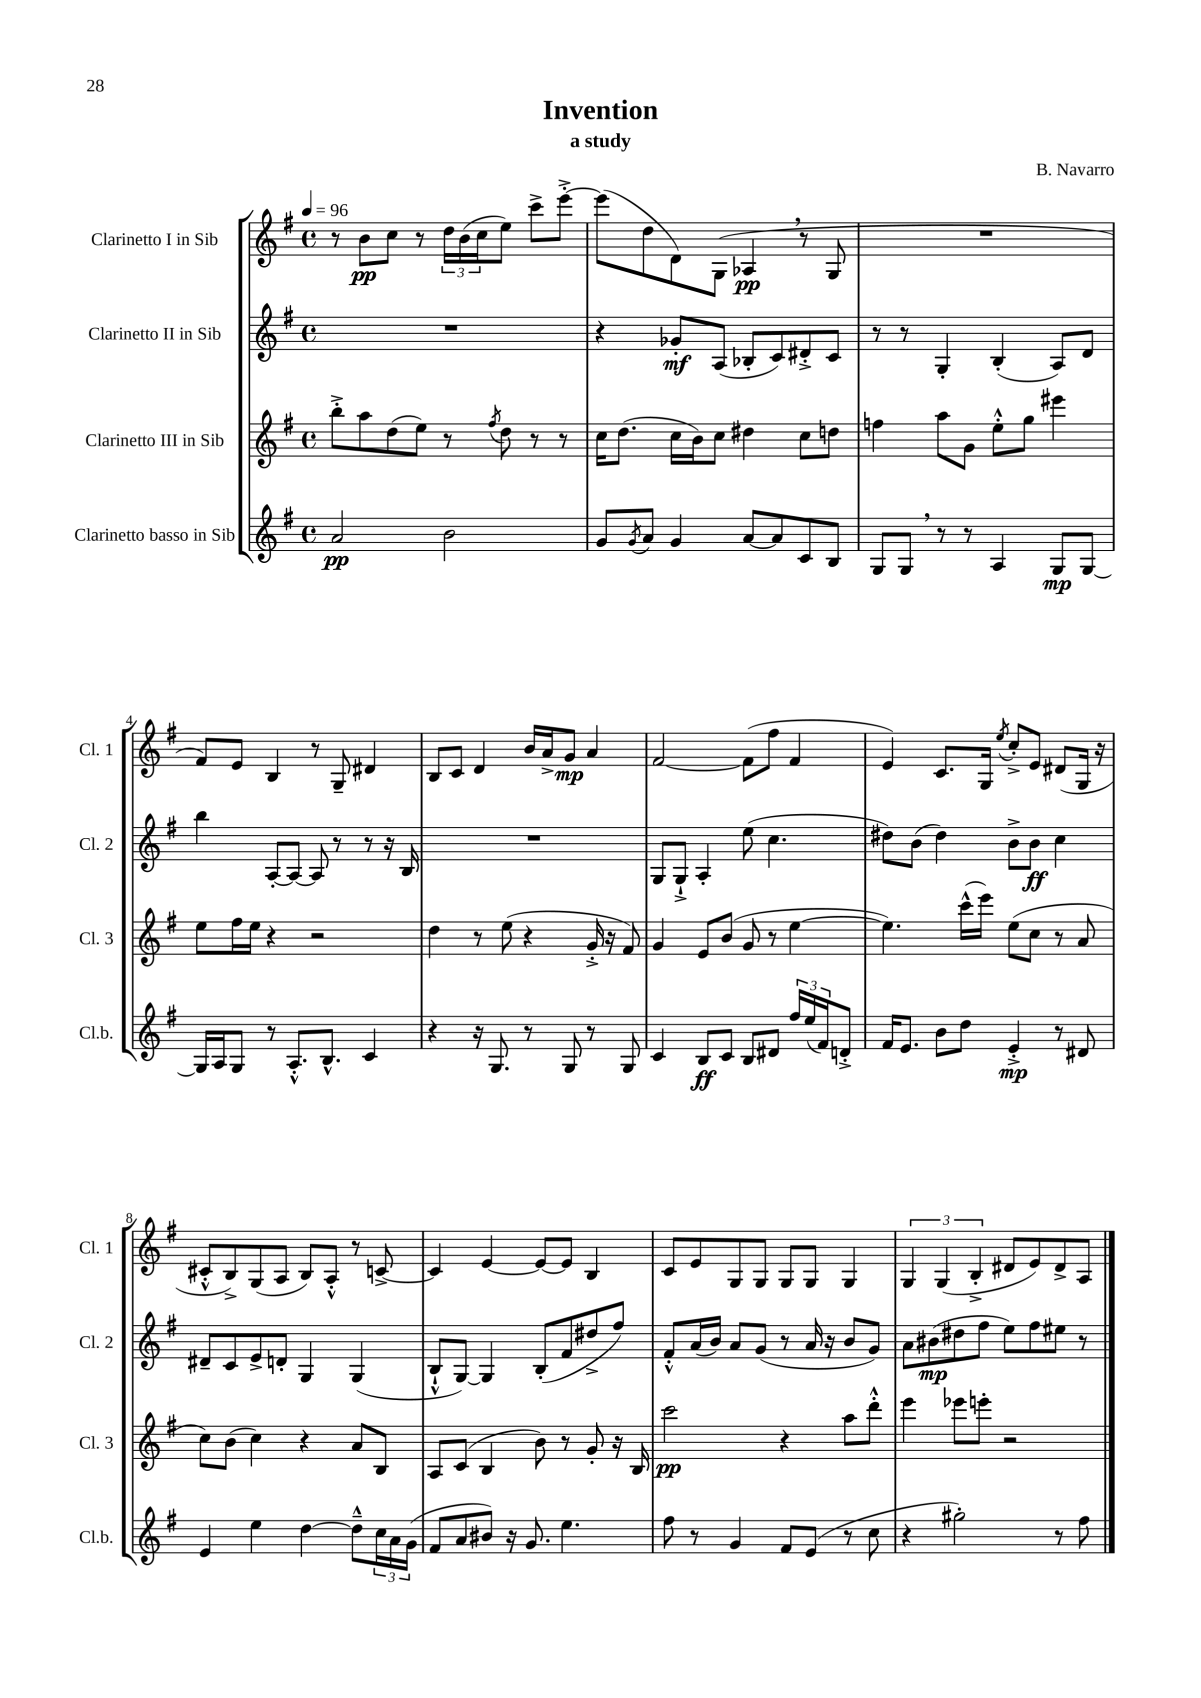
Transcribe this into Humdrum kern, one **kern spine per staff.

**kern	**kern	**kern	**kern
*staff4	*staff3	*staff2	*staff1
*clefG2	*clefG2	*clefG2	*clefG2
*k[f#]	*k[f#]	*k[f#]	*k[f#]
*M4/4	*M4/4	*M4/4	*M4/4
*met(c)	*met(c)	*met(c)	*met(c)
*MM96	*MM96	*MM96	*MM96
2a	8bb'^	1r	8r
.	8aa	.	8b
.	(8dd	.	8cc
.	8ee)	.	8r
2b	8r	.	24dd
.	.	.	(24b
.	.	.	24cc
.	8qff#	.	.
.	8dd	.	8ee)
.	8r	.	8ccc^
.	8r	.	[8eee'^
=	=	=	=
8g	16cc	4r	(8eee]
.	(8.dd	.	.
8qg	.	.	.
8a	.	.	8dd
4g	16cc	8g-'	8d)
.	16b)	.	.
.	8cc	(8A	(8G
[8a	4dd#	8B-'	4A-
8a]	.	8c)	.
8c	8cc	8d#'^	8r
8B	8dd	8c	8G
=	=	=	=
8G	4ff	8r	1r
8G	.	8r	.
8r	8aa	4G'	.
8r	8g	.	.
4A	8ee'^^	(4B'	.
.	8gg	.	.
8G	4eee#	8A)	.
[8G	.	8d	.
=	=	=	=
16G]	8ee	4bb	8f#)
16A	.	.	.
8G	16ff#	.	8e
.	16ee	.	.
8r	4r	[8A'	4B
8.A'^^	.	8A_	.
.	2r	8A]	8r
8.B^^	.	.	.
.	.	8r	8G~
4c	.	8r	4d#
.	.	16r	.
.	.	16B	.
=	=	=	=
4r	4dd	1r	8B
.	.	.	8c
16r	8r	.	4d
8.G	.	.	.
.	(8ee	.	.
8r	4r	.	16b
.	.	.	16a^
8G	.	.	8g
8r	16g'^	.	4a
.	16r	.	.
8G	8f#)	.	.
=	=	=	=
4c	4g	8G	[2f#
.	.	8G`^	.
8B	8e	4A'	.
8c	(8b	.	.
8B	8g	(8ee	(8f#]
8d#	8r	4.cc	8ff#
24ff#	[4ee	.	4f#
(24ee	.	.	.
24f#)	.	.	.
8d'^	.	.	.
=	=	=	=
16f#	4.ee])	8dd#)	4e)
8.e	.	.	.
.	.	(8b	.
8b	.	4dd#)	8.c
8dd	(16ccc^^	.	.
.	16eee)	.	16G
.	.	.	8qee
4e'^	(8ee	8b^	8cc'^
.	8cc	8b	8e
8r	8r	4cc	(8d#
8d#	8a	.	16G
.	.	.	16r
=	=	=	=
4e	8cc)	8d#~	8c#'^^
.	(8b	8c	8B^)
4ee	4cc)	8e^	(8G
.	.	8d'	8A
[4dd	4r	4G	8B)
.	.	.	8A'^^
8dd~^^]	8a	(4G	8r
24cc	8B	.	[8c^
24a	.	.	.
(24g	.	.	.
=	=	=	=
8f#	8A	8B`^^	4c]
8a	(8c	[8G)	.
8b#)	4B	4G]	[4e
16r	.	.	.
8.g	.	.	.
.	8b)	(8B'	8e_
4.ee	8r	8f#	8e]
.	8g'	8dd#^	4B
.	16r	8ff#)	.
.	16B	.	.
=	=	=	=
8ff#	2ccc	8f#'^^	8c
8r	.	(16a	8e
.	.	16b)	.
4g	.	8a	8G
.	.	(8g	8G
8f#	4r	8r	8G
(8e	.	16a	8G
.	.	16r	.
8r	8aa	8b	4G
8cc	8ddd'^^	8g)	.
=	=	=	=
4r	4eee	8a	6G
.	.	(8b#	.
.	.	.	(6G
2gg#')	8eee-	8dd#	.
.	.	.	6B'^
.	8eee'	8ff#	.
.	2r	8ee)	8d#
.	.	8ff#	8e)
8r	.	8ee#	8d#^
8ff#	.	8r	8A
==	==	==	==
*-	*-	*-	*-
